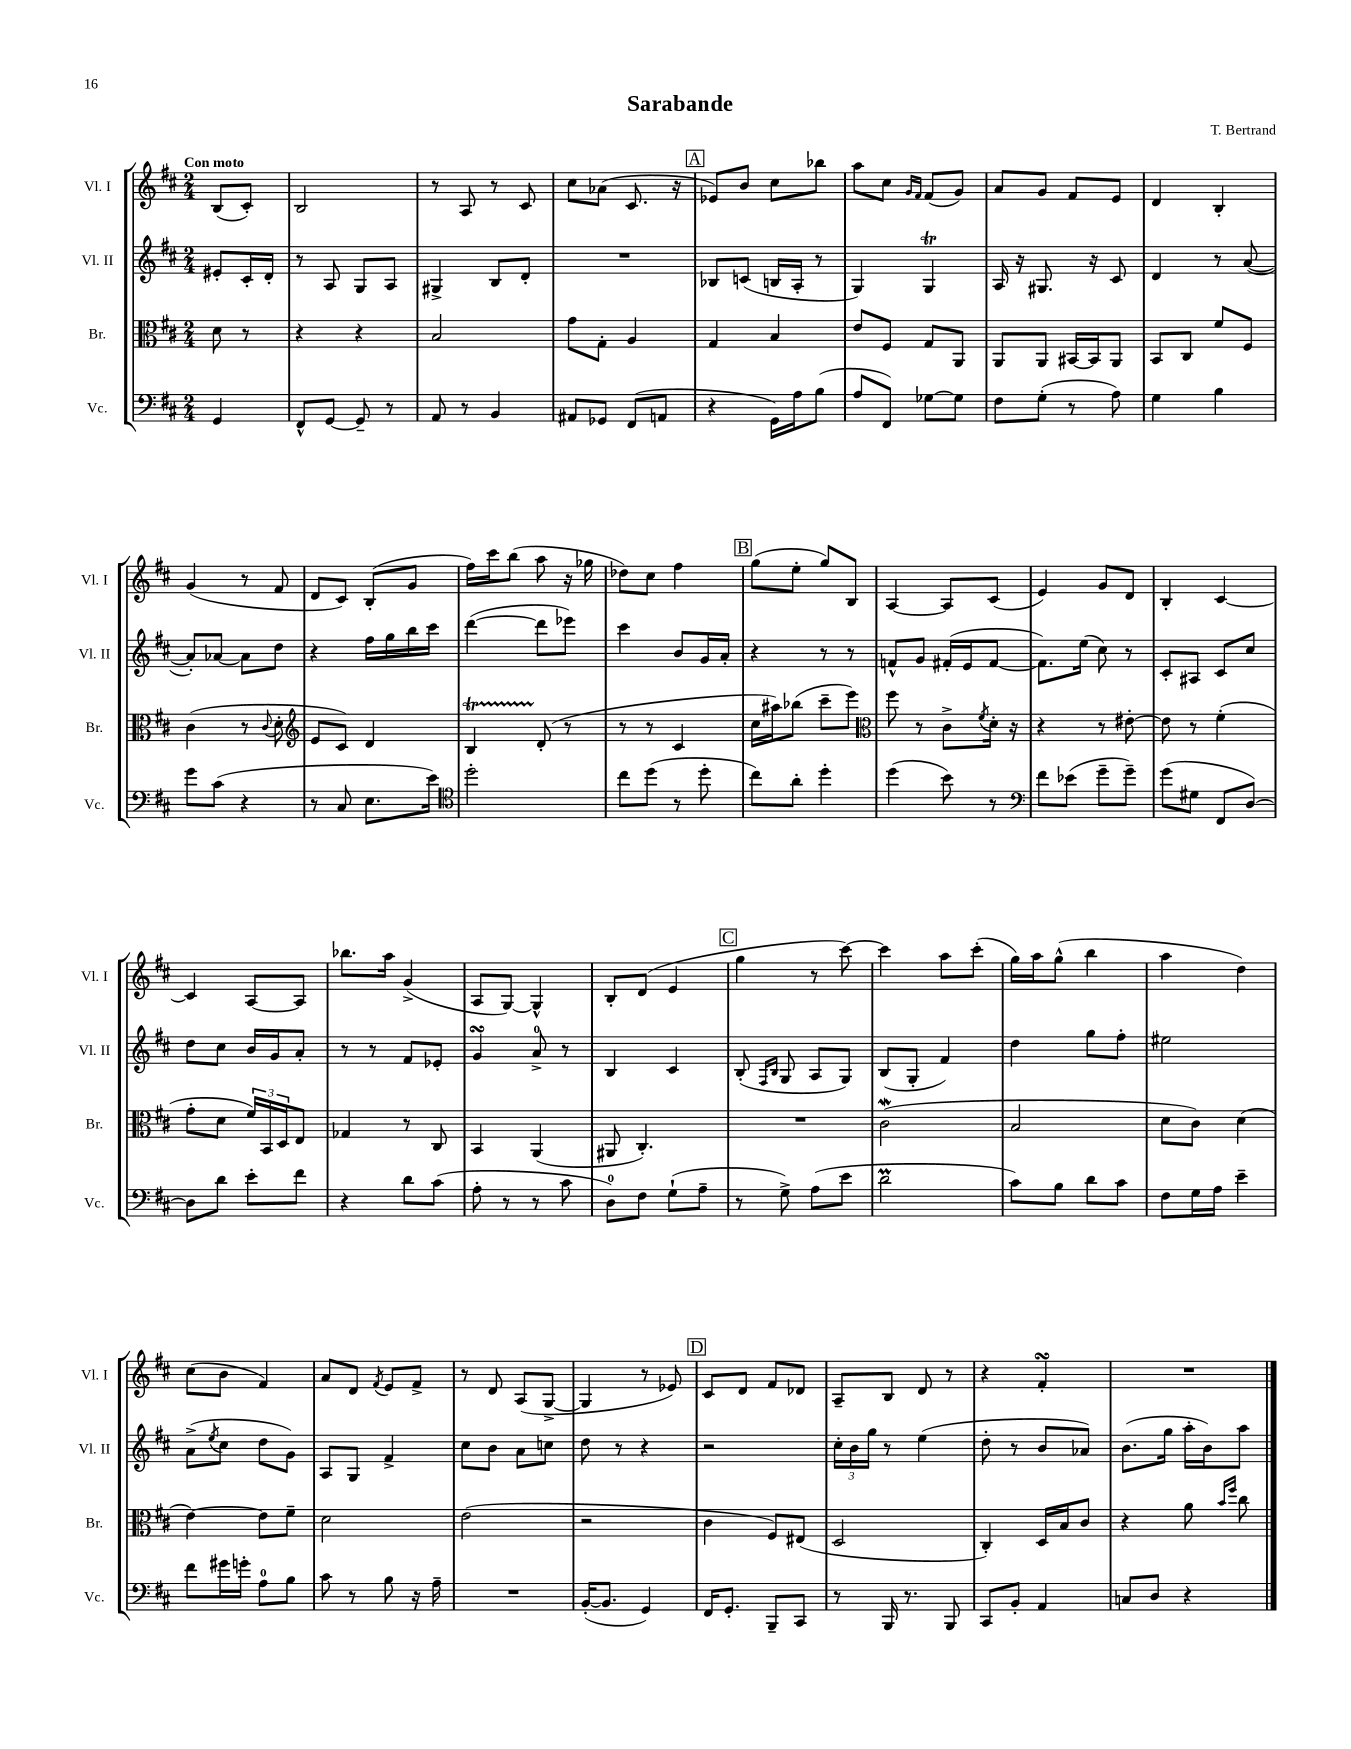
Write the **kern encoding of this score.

**kern	**kern	**kern	**kern
*part4	*part3	*part2	*part1
*staff4	*staff3	*staff2	*staff1
*I"Vc.	*I"Br.	*I"Vl. II	*I"Vl. I
*I'Vc.	*I'Br.	*I'Vl. II	*I'Vl. I
*clefF4	*clefC3	*clefG2	*clefG2
*k[f#c#]	*k[f#c#]	*k[f#c#]	*k[f#c#]
*M2/4	*M2/4	*M2/4	*M2/4
=	=	=	=
!	!	!	!LO:TX:a:B:t=Con moto
4GG/	8d\	8e#X'/L	(8B/L
.	8r	16c#'/L	8c#'/J)
.	.	16d'/JJ	.
=1	=1	=1	=1
8FF#^^/L	4r	8r	2B/
[8GG/J	.	8A/	.
8GG~/]	4r	8G/L	.
8r	.	8A/J	.
=2	=2	=2	=2
8AA/	2B/	4G#X^/	8r
8r	.	.	8A/
4BB/	.	8B/L	8r
.	.	8d'/J	8c#/
=3	=3	=3	=3
8AA#X/L	8g\L	2r	8cc#\L
8GG-X/J	8G'\J	.	(8a-X\J
(8FF#/L	4A/	.	8.c#/
8AAn/J	.	.	.
.	.	.	16r
!!LO:REH:place=s1:t=A
=4	=4	=4	=4
4r	4G/	8B-X/L	8e-X/L)
.	.	(8cn/J	8b/J
16GG\LL)	4B/	16Bn/LL	8cc#\L
16A\J	.	16A'/JJ	.
(8B\J	.	8r	8bb-X\J
=5	=5	=5	=5
8A/L	8e/L	4G/)	8aa\L
8FF#/J)	8F#/J	.	8cc#\J
.	.	.	16qqg/LL
.	.	.	16qqf#/JJ
[8G-X\L	8G/L	4GT/	(8f#/L
8G-\J]	8AA/J	.	8g/J)
=6	=6	=6	=6
8F#\L	8AA/L	16A/	8a/L
.	.	16r	.
(8G'\J	8AA/J	8.G#X/	8g/J
8r	[16BB#X/LL	.	8f#/L
.	16BB#/J]	16r	.
8A\)	8AA/J	8c#/	8e/J
=7	=7	=7	=7
4G\	8BB/L	4d/	4d/
.	8C#/J	.	.
4B\	8f#/L	8r	4B'/
.	8F#/J	([8a/	.
!!LO:LB:g=z
=8	=8	=8	=8
8g\L	(4c#\	8a'/L])	(4g/
(8c#\J	.	[8a-X/J	.
4r	8r	8a-\L]	8r
.	8qqc#/	.	.
.	8d'\	8dd\J	8f#/
=9	=9	=9	=9
*	*clefG2	*	*
8r	8e/L	4r	8d/L
8C#/	8c#/J)	.	8c#/J)
8.E\L	4d/	16ff#\LL	(8B'/L
.	.	16gg\	.
.	.	16bb\	8g/J
16e\Jk)	.	16ccc#\JJ	.
=10	=10	=10	=10
*clefC4	*	*	*
2dd'\	4BT/	([4ddd\	16ff#\LL)
.	.	.	16ccc#\J
.	.	.	(8bb\J
.	(8d'/	8ddd\L]	8aa\
.	8r	8eee-X\J)	16r
.	.	.	16gg-X\
=11	=11	=11	=11
8cc#\L	8r	4ccc#\	8dd-X\L)
(8dd\J	8r	.	8cc#\J
8r	4c#/	8b/L	4ff#\
8dd'\	.	16g/L	.
.	.	16a'/JJ	.
!!LO:REH:place=s1:t=B
=12	=12	=12	=12
8cc#\L)	16cc#\LL	4r	(8gg\L
.	16aa#X\J)	.	.
8a'\J	(8bb-X\J	.	8ee'\J
4dd'\	8ccc#~\L	8r	8gg/L)
.	8eee\J)	8r	8B/J
=13	=13	=13	=13
*	*clefC3	*	*
(4dd\	8ff#\	8fn^^/L	[4A/
.	8r	8g/J	.
8b\)	8c#^\L	(16f#X'/LL	8A/L]
.	.	16e/J	.
.	8qf#/	.	.
8r	16d'\Jk	[8f#/J	(8c#/J
.	16r	.	.
=14	=14	=14	=14
*clefF4	*	*	*
8f#\L	4r	8.f#\L])	4e/)
(8e-X\J	.	.	.
.	.	(16ee\Jk	.
8g~\L	8r	8cc#\)	8g/L
8g~\J)	[8e#X'\	8r	8d/J
=15	=15	=15	=15
(8g\L	8e#\]	8c#'/L	4B'/
8G#X\J	8r	8A#X/J	.
8FF#/L	(4f#'\	8c#/L	[4c#/
[8D/J)	.	8cc#/J	.
!!LO:LB:g=z
=16	=16	=16	=16
8D\L]	8g'\L	8dd\L	4c#/]
8d\J	8d\J	8cc#\J	.
8e'\L	24f#/LL)	16b/LL	[8A/L
.	24BB/	.	.
.	.	16g/J	.
.	24D/J	.	.
8f#\J	8E/J	8a'/J	8A/J]
=17	=17	=17	=17
4r	4G-X/	8r	8.bb-X\L
.	.	8r	.
.	.	.	16aa\Jk
8d\L	8r	8f#/L	(4g^/
(8c#\J	8C#/	8e-X'/J	.
=18	=18	=18	=18
8A'\	4BB/	4gsSSs/	8A/L
8r	.	.	[8G/J)
8r	(4AA/	8a^/	4G^^/]
8c#\	.	8r	.
=19	=19	=19	=19
8D\L)	8AA#X/	4B/	8B'/L
8F#\J	4.C#'/)	.	(8d/J
(8G`\L	.	4c#/	4e/
8A~\J	.	.	.
!!LO:REH:place=s1:t=C
=20	=20	=20	=20
8r	2r	(8B'/	4gg\
.	.	16qqF#/LL	.
.	.	16qqB/JJ	.
8G^\)	.	8G/	.
(8A\L	.	8A/L	8r
8e\J	.	8G/J)	[8ccc#\)
=21	=21	=21	=21
2dM\	(2c#W\	(8B/L	4ccc#\]
.	.	8G'/J	.
.	.	4f#/)	8aa\L
.	.	.	(8ccc#'\J
=22	=22	=22	=22
8c#\L)	2B/	4dd\	16gg\LL)
.	.	.	16aa\J
8B\J	.	.	(8gg^^\J
8d\L	.	8gg\L	4bb\
8c#\J	.	8ff#'\J	.
=23	=23	=23	=23
8F#\L	8d\L	2ee#X\	4aa\
16G\L	8c#\J)	.	.
16A\JJ	.	.	.
4e~\	(4d\	.	4dd\)
!!LO:LB:g=z
=24	=24	=24	=24
8f#\L	[4e\)	(8a^\L	(8cc#\L
.	.	8qee/	.
16g#X\L	.	8cc#\J	8b\J
16gn'\JJ	.	.	.
8A\L	8e\L]	8dd\L	4f#/)
8B\J	8f#~\J	8g\J)	.
=25	=25	=25	=25
8c#\	2d\	8A/L	8a/L
8r	.	8G/J	8d/J
.	.	.	8qf#/
8B\	.	4f#^/	8e/L
16r	.	.	8f#^/J
16A~\	.	.	.
=26	=26	=26	=26
2r	(2e\	8cc#\L	8r
.	.	8b\J	8d/
.	.	8a\L	(8A/L
.	.	8ccn\J	[8G^/J
=27	=27	=27	=27
([16BB'/KL	2r	8dd\	4G/]
8.BB/J]	.	.	.
.	.	8r	.
4GG/)	.	4r	8r
.	.	.	8e-X/)
!!LO:REH:place=s1:t=D
=28	=28	=28	=28
16FF#/KL	4c#\	2r	8c#/L
8.GG'/J	.	.	.
.	.	.	8d/J
8BBB~/L	8F#/L)	.	8f#/L
8CC#/J	(8E#X/J	.	8d-X/J
=29	=29	=29	=29
8r	2D/	24cc#'\LL	8A~/L
.	.	24b\	.
.	.	24gg\JJ	.
16BBB/	.	8r	8B/J
8.r	.	.	.
.	.	(4ee\	8d/
8BBB/	.	.	8r
=30	=30	=30	=30
8CC#/L	4C#'/)	8dd'\	4r
8BB'/J	.	8r	.
4AA/	16D/LL	8b/L	4f#sSsS'/
.	16B/J	.	.
.	8c#/J	8a-X/J)	.
=31	=31	=31	=31
8Cn/L	4r	(8.b\L	2r
8D/J	.	.	.
.	.	16gg\Jk	.
4r	8a\	16aa'\LL	.
.	.	16b\J)	.
.	16qqb/LL	.	.
.	16qqff#/JJ	.	.
.	8cc#\	8aa\J	.
==	==	==	==
*-	*-	*-	*-
